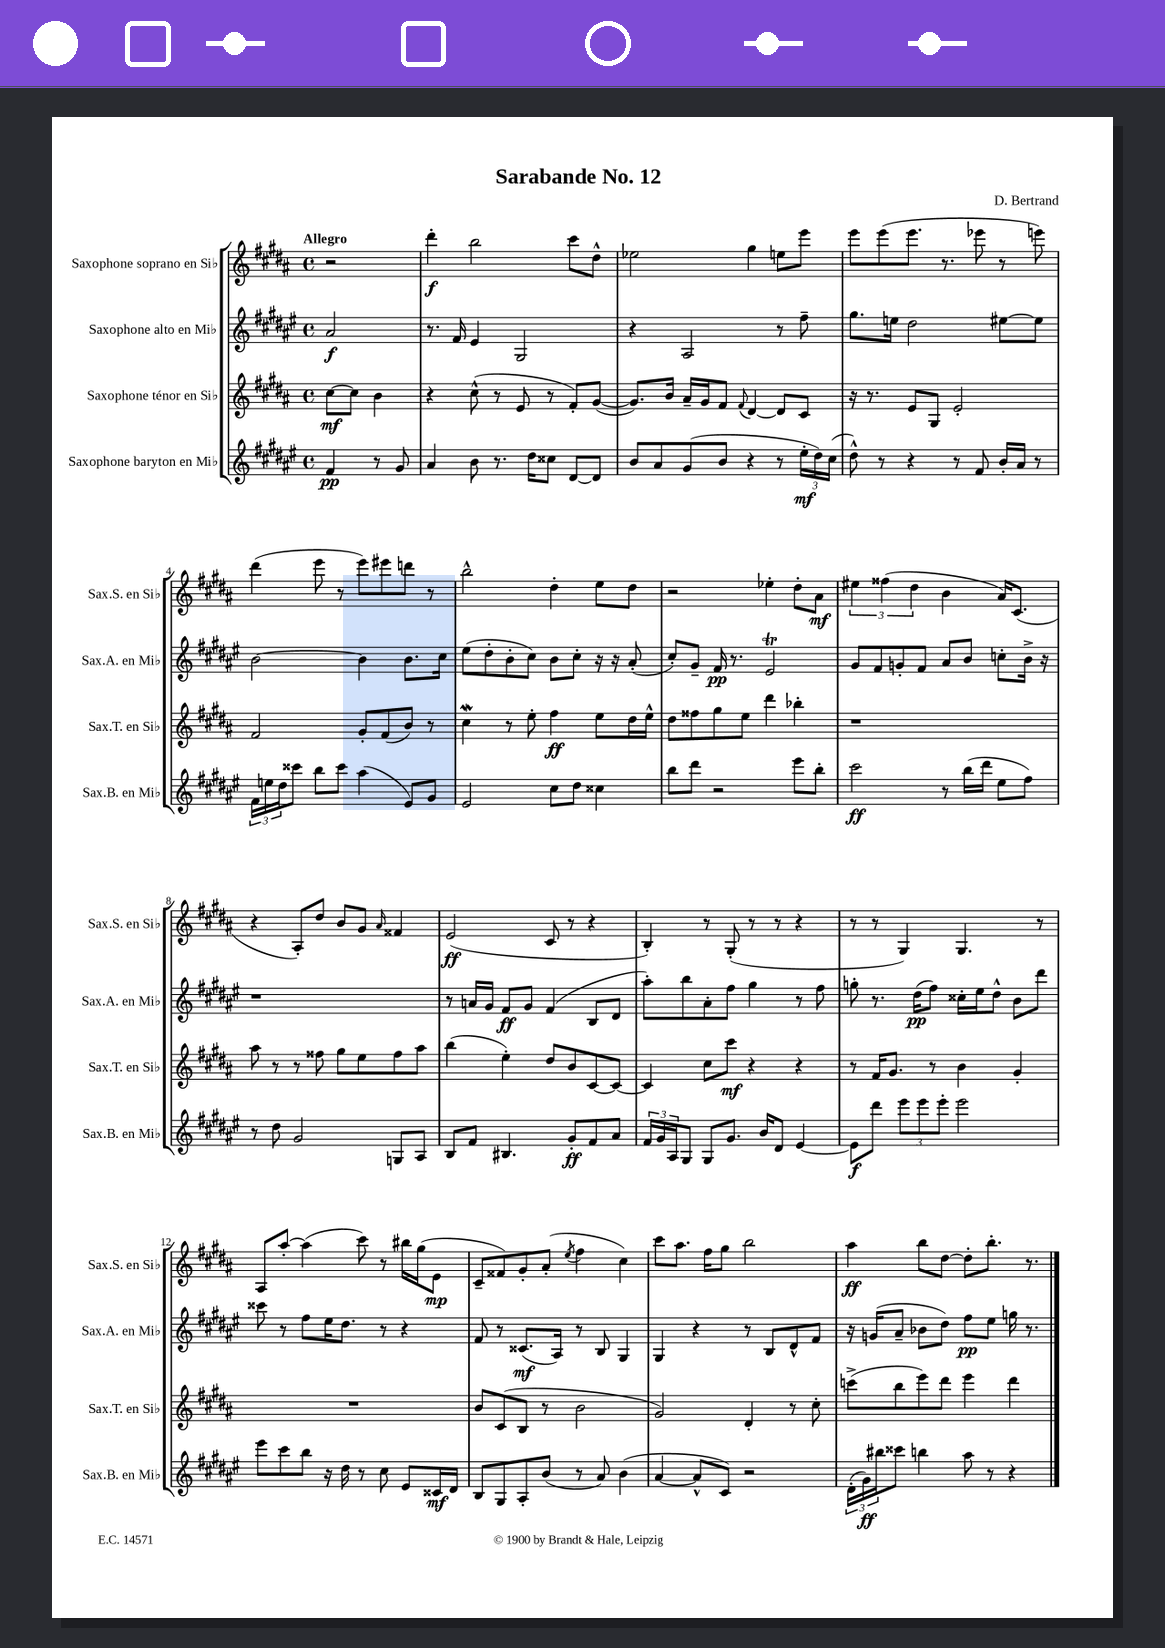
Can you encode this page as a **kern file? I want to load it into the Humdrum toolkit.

**kern	**dynam	**kern	**dynam	**kern	**dynam	**kern	**dynam
*part4	*part4	*part3	*part3	*part2	*part2	*part1	*part1
*staff4	*staff4	*staff3	*staff3	*staff2	*staff2	*staff1	*staff1
*I"Saxophone baryton en Mi♭	*	*I"Saxophone ténor en Si♭	*	*I"Saxophone alto en Mi♭	*	*I"Saxophone soprano en Si♭	*
*I'Sax.B. en Mi♭	*	*I'Sax.T. en Si♭	*	*I'Sax.A. en Mi♭	*	*I'Sax.S. en Si♭	*
*clefG2	*	*clefG2	*	*clefG2	*	*clefG2	*
*k[f#c#g#d#a#e#]	*	*k[f#c#g#d#a#]	*	*k[f#c#g#d#a#e#]	*	*k[f#c#g#d#a#]	*
*M4/4	*	*M4/4	*	*M4/4	*	*M4/4	*
*met(c)	*	*met(c)	*	*met(c)	*	*met(c)	*
=	=	=	=	=	=	=	=
!	!	!	!	!	!	!LO:TX:a:B:t=Allegro	!
4f#/	pp	[8cc#\L	mf	2a#/	f	2r	.
.	.	8cc#\J]	.	.	.	.	.
8r	.	4b\	.	.	.	.	.
8g#/	.	.	.	.	.	.	.
=1	=1	=1	=1	=1	=1	=1	=1
4a#/	.	4r	.	8.r	.	4ddd#'\	f
.	.	.	.	16f#/	.	.	.
8b\	.	(8cc#^^\	.	4e#/	.	2bb\	.
8.r	.	8r	.	.	.	.	.
.	.	8e/	.	2G#/	.	.	.
16dd#\KL	.	.	.	.	.	.	.
8cc##X\J	.	8r	.	.	.	.	.
[8d#/L	.	8f#'/L)	.	.	.	8ccc#\L	.
8d#/J]	.	([8g#/J	.	.	.	8dd#^^\J	.
=2	=2	=2	=2	=2	=2	=2	=2
8b/L	.	8.g#/L])	.	4r	.	2ee-X\	.
8a#/	.	.	.	.	.	.	.
.	.	16b/Jk	.	.	.	.	.
(8g#/	.	16a#~/LL	.	2A#/	.	.	.
.	.	16g#/J	.	.	.	.	.
8b/J	.	8f#/J	.	.	.	.	.
.	.	8qqf#/	.	.	.	.	.
4r	.	[4d#/	.	.	.	4gg#\	.
8r	.	8d#/L]	.	8r	.	8een\L	.
24ee#'\LL	mf	8c#/J	.	8ff#~\	.	8eee\J	.
24dd#\)	.	.	.	.	.	.	.
(24cc#\JJ	.	.	.	.	.	.	.
=3	=3	=3	=3	=3	=3	=3	=3
8dd#^^\)	.	16r	.	8.gg#\L	.	8eee\L	.
.	.	8.r	.	.	.	.	.
8r	.	.	.	.	.	(8eee\	.
.	.	.	.	16een\Jk	.	.	.
4r	.	8e/L	.	2dd#\	.	8.eee\J	.
.	.	8G#/J	.	.	.	.	.
.	.	.	.	.	.	8.r	.
8r	.	2e'/	.	.	.	.	.
8f#/	.	.	.	.	.	8eee-X\	.
16b'/LL	.	.	.	[8ee#X\L	.	8r	.
16a#/JJ	.	.	.	.	.	.	.
8r	.	.	.	8ee#\J]	.	8eeen\)	.
!!LO:LB:g=z
=4	=4	=4	=4	=4	=4	=4	=4
24f#\LL	.	2f#/	.	[2b\	.	(4ddd#\	.
24een\	.	.	.	.	.	.	.
24dd#\J	.	.	.	.	.	.	.
8ccc##X\J	.	.	.	.	.	.	.
8bb\L	.	.	.	.	.	8eee\	.
8ccc##\J	.	.	.	.	.	8r	.
(4aa#\	.	8g#'/L	.	4b\]	.	8eee\L)	.
.	.	(8f#/	.	.	.	8eee#X\	.
8e#/L)	.	8b/J)	.	8.b\L	.	8dddn\J	.
8g#/J	.	8r	.	.	.	8r	.
.	.	.	.	16cc#\Jk	.	.	.
=5	=5	=5	=5	=5	=5	=5	=5
2e#/	.	4cc#W\	.	(8ee#\L	.	2bb^^\	.
.	.	.	.	8dd#'\	.	.	.
.	.	8r	.	8b'\	.	.	.
.	.	8ee'\	.	8cc#\J)	.	.	.
8cc#\L	.	4ff#\	ff	8b\L	.	4dd#'\	.
8dd#\J	.	.	.	8cc#'\J	.	.	.
4cc##X\	.	8ee\L	.	16r	.	8ee\L	.
.	.	.	.	16r	.	.	.
.	.	16dd#\L	.	(8a#'/	.	8dd#\J	.
.	.	16ee^^\JJ	.	.	.	.	.
=6	=6	=6	=6	=6	=6	=6	=6
8bb\L	.	8dd#\L	.	8cc#'/L)	.	2r	.
8ddd#\J	.	8ff##X\	.	8g#~/J	.	.	.
2r	.	8gg#\	.	16f#/	pp	.	.
.	.	.	.	8.r	.	.	.
.	.	8ee\J	.	.	.	.	.
.	.	4ddd#\	.	2e#t/	.	4ee-X'\	.
8eee#\L	.	4bb-X'\	.	.	.	8dd#'\L	.
8bb'\J	.	.	.	.	.	8a#\J	mf
=7	=7	=7	=7	=7	=7	=7	=7
2ccc#\	ff	1r	.	8g#/L	.	6ee#X\	.
.	.	.	.	8f#/	.	.	.
.	.	.	.	.	.	(6ff##X\	.
.	.	.	.	8gn'/	.	.	.
.	.	.	.	.	.	6dd#\	.
.	.	.	.	8f#/J	.	.	.
8r	.	.	.	8a#/L	.	4b\	.
(16bb\LL	.	.	.	8b/J	.	.	.
16ddd#\JJ	.	.	.	.	.	.	.
8ee#\L	.	.	.	8ccn'\L	.	16a#/KL)	.
.	.	.	.	.	.	(8.c#/J	.
8ff#\J)	.	.	.	16b^\Jk	.	.	.
.	.	.	.	16r	.	.	.
!!LO:LB:g=z
=8	=8	=8	=8	=8	=8	=8	=8
8r	.	8aa#\	.	1r	.	4r	.
8dd#\	.	8r	.	.	.	.	.
2g#/	.	8r	.	.	.	8A#'/L)	.
.	.	8ff##X\	.	.	.	8dd#/J	.
.	.	8gg#\L	.	.	.	8b/L	.
.	.	8ee\	.	.	.	8g#/J	.
.	.	.	.	.	.	16qqa#/	.
8Gn/L	.	8ff##\	.	.	.	4f##X/	.
8A#/J	.	8aa#\J	.	.	.	.	.
=9	=9	=9	=9	=9	=9	=9	=9
8B/L	.	(4bb\	.	8r	.	(2e/	ff
8f#/J	.	.	.	16an/LL	.	.	.
.	.	.	.	16g#/JJ	.	.	.
4.B#X/	.	4ee'\)	.	8f#/L	ff	.	.
.	.	.	.	8g#/J	.	.	.
.	.	8dd#/L	.	(4f#/	.	8c#/	.
8g#'/L	ff	8b/	.	.	.	8r	.
8f#/	.	[8c#/	.	8B/L	.	4r	.
8a#/J	.	8c#/J_	.	8d#/J	.	.	.
=10	=10	=10	=10	=10	=10	=10	=10
24f#/LL	.	4c#/]	.	8aa#'\L)	.	4B'/)	.
24g#/	.	.	.	.	.	.	.
24A#/J	.	.	.	.	.	.	.
8G#/J	.	.	.	8bb\	.	.	.
8G#/L	.	8cc#\L	.	8a#'\	.	8r	.
8.g#/J	.	8ccc#\J	mf	8ff#\J	.	(8G#'/	.
.	.	4r	.	4gg#\	.	8r	.
16b/KL	.	.	.	.	.	.	.
8d#/J	.	.	.	.	.	8r	.
[4e#/	.	4r	.	8r	.	4r	.
.	.	.	.	8ff#\	.	.	.
=11	=11	=11	=11	=11	=11	=11	=11
8e#\L]	f	8r	.	8ggn'\	.	8r	.
8ddd#\J	.	16f#/KL	.	8.r	.	8r	.
.	.	8.g#/J	.	.	.	.	.
12eee#\L	.	.	.	.	.	4G#/)	.
.	.	.	.	(16dd#\KL	pp	.	.
12eee#\	.	.	.	.	.	.	.
.	.	8r	.	8ff#\J)	.	.	.
12eee#'\J	.	.	.	.	.	.	.
2eee#\	.	4b\	.	16cc##X'\LL	.	4.G#/	.
.	.	.	.	16ee#\J	.	.	.
.	.	.	.	8dd#^^\J	.	.	.
.	.	4g#'/	.	8b\L	.	.	.
.	.	.	.	8ddd#\J	.	8r	.
!!LO:LB:g=z
=12	=12	=12	=12	=12	=12	=12	=12
8eee#\L	.	1r	.	8ccc##X\	.	8A#/L	.
8ccc#\	.	.	.	8r	.	[8aa#'/J	.
8bb\J	.	.	.	8ff#\L	.	(4aa#\]	.
16r	.	.	.	16ee#\K	.	.	.
16dd#\	.	.	.	8.dd#\J	.	.	.
8r	.	.	.	.	.	8ccc#\)	.
8cc#\	.	.	.	8r	.	8r	.
8e#/L	.	.	.	4r	.	16bb#X\LL	.
.	.	.	.	.	.	(16gg#\J	.
16c##X/L	mf	.	.	.	.	8e\J	mp
16d#/JJ	.	.	.	.	.	.	.
=13	=13	=13	=13	=13	=13	=13	=13
8B/L	.	8b/L	.	8f#/	.	8c#~/L	.
8G#/	.	(8c#/	.	8r	.	8f##X/)	.
8A#'/	.	8B/J	.	(8.c##X/L	mf	8g#'/	.
(8b/J	.	8r	.	.	.	(8a#'/J	.
.	.	.	.	16A#/Jk)	.	.	.
.	.	.	.	.	.	8qee/	.
8r	.	2b\	.	8r	.	4ff#\	.
8a#/)	.	.	.	8B/	.	.	.
(4b\	.	.	.	4G#/	.	4cc#\)	.
=14	=14	=14	=14	=14	=14	=14	=14
[4a#/	.	2g#/)	.	4G#/	.	8ccc#\L	.
.	.	.	.	.	.	8.aa#\J	.
8a#^^/L]	.	.	.	4r	.	.	.
.	.	.	.	.	.	16ff#\KL	.
8c#/J)	.	.	.	.	.	8gg#\J	.
2r	.	4d#'/	.	8r	.	2bb\	.
.	.	.	.	8B/L	.	.	.
.	.	8r	.	8d#^^/	.	.	.
.	.	8cc#'\	.	8f#/J	.	.	.
=15	=15	=15	=15	=15	=15	=15	=15
(24d#'\LL	.	(8cccn^\L	.	16r	.	4aa#\	ff
24g#\)	ff	.	.	.	.	.	.
.	.	.	.	(16gn/KL	.	.	.
24bb#X\J	.	.	.	.	.	.	.
8ccc##X\J	.	8bb\	.	8a#~/J	.	.	.
4bbn\	.	8eee\)	.	8b-X\L	.	8bb\L	.
.	.	8ddd#\J	.	8dd#\J)	.	[8dd#\J	.
8aa#\	.	4eee\	.	8ff#\L	pp	8dd#'\L]	.
8r	.	.	.	8ee#\J	.	8.bb'\J	.
4r	.	4ddd#\	.	16ggn\	.	.	.
.	.	.	.	8.r	.	8.r	.
==	==	==	==	==	==	==	==
*-	*-	*-	*-	*-	*-	*-	*-
